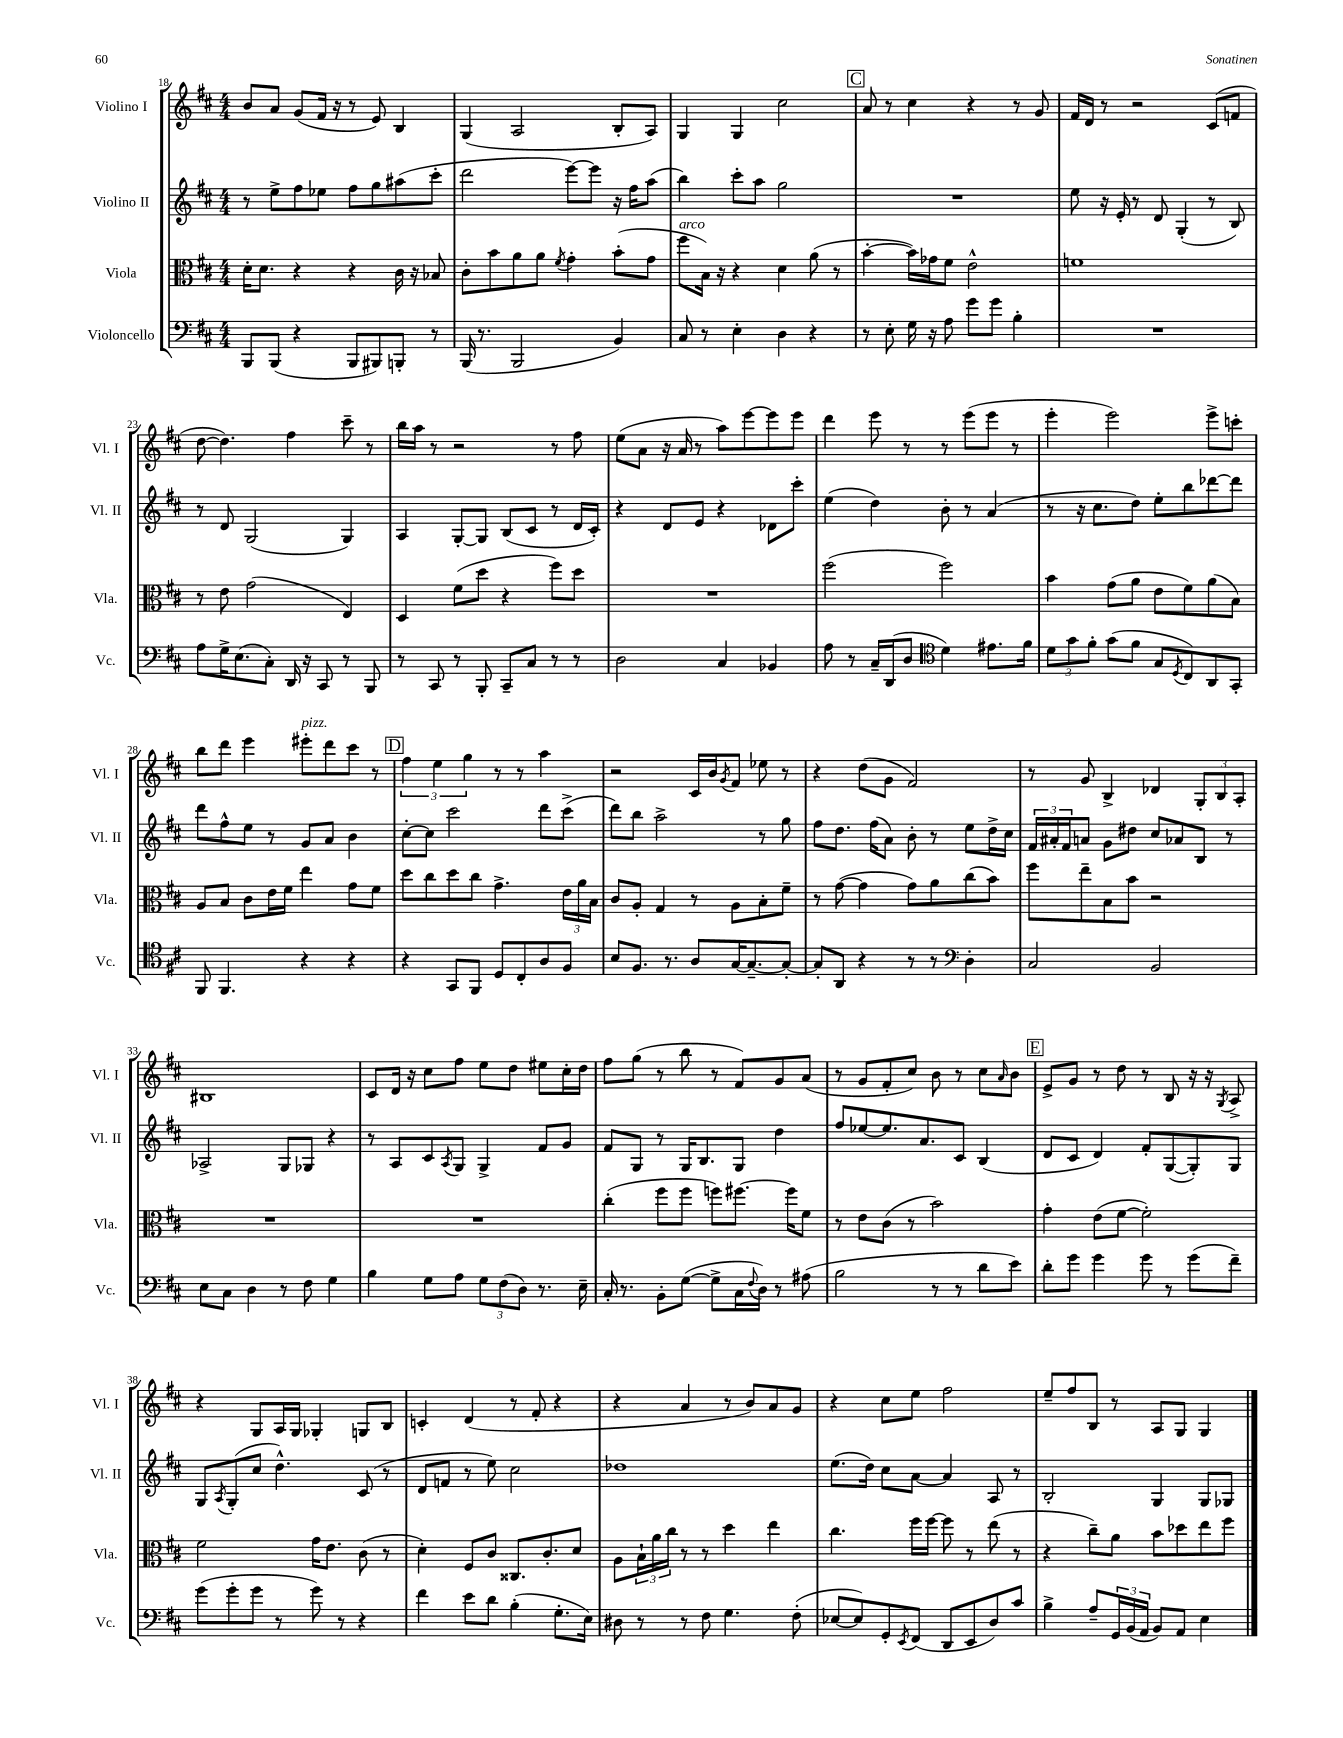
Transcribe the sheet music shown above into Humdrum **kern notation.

**kern	**kern	**kern	**kern
*staff4	*staff3	*staff2	*staff1
*clefF4	*clefC3	*clefG2	*clefG2
*k[f#c#]	*k[f#c#]	*k[f#c#]	*k[f#c#]
*M4/4	*M4/4	*M4/4	*M4/4
8BBB	16d'	8r	8b
.	8.d	.	.
(8BBB	.	8ee^	8a
4r	4r	8ff#	(8g
.	.	8ee-	16f#
.	.	.	16r
8BBB	4r	8ff#	8r
8BBB#)	.	8gg	8e)
8BBB'	16c#	(8aa#	4B
.	16r	.	.
8r	8B-	8ccc#'	.
=	=	=	=
(16BBB	8c#'	2ddd	(4G
8.r	.	.	.
.	8b	.	.
2BBB	8a	.	2A
.	8a	.	.
.	8qf#	.	.
.	4g'	[8eee)	.
.	.	8eee]	.
4BB)	(8b'	16r	8B'
.	.	16ff#	.
.	8g	(8aa	8A)
=	=	=	=
8C#	8ff#	4bb)	4G
8r	16B)	.	.
.	16r	.	.
4E'	4r	8ccc#'	4G
.	.	8aa	.
4D	4d	2gg	2cc#
4r	(8a	.	.
.	8r	.	.
=	=	=	=
8r	[4b'	1r	8a
8E'	.	.	8r
16G	16b])	.	4cc#
16r	16g-	.	.
8A	8f#	.	.
8g	2e^^	.	4r
8g	.	.	.
4B'	.	.	8r
.	.	.	8g
=	=	=	=
1r	1f	8ee	16f#
.	.	.	16d
.	.	16r	8r
.	.	16e'	.
.	.	8r	2r
.	.	8d	.
.	.	(4G'	.
.	.	8r	(8c#
.	.	8B)	8f
=	=	=	=
8A	8r	8r	[8dd
16G^	8e	8d	4.dd])
(8.E	.	.	.
.	(2g	(2G	.
8C#')	.	.	.
16DD	.	.	4ff#
16r	.	.	.
8CC#	.	.	.
8r	4E)	4G)	8ccc#~
8BBB	.	.	8r
=	=	=	=
8r	4D	4A	16bb
.	.	.	16aa
8CC#	.	.	8r
8r	(8f#	[8G'	2r
8BBB'	8dd	8G]	.
8CC#~	4r	(8B	.
8C#	.	8c#	.
8r	8ff#)	8r	8r
8r	8dd	16d	8ff#
.	.	16c#')	.
=	=	=	=
2D	1r	4r	(8ee
.	.	.	8a
.	.	8d	16r
.	.	.	16a
.	.	8e	8r
4C#	.	4r	8aa)
.	.	.	[8eee
4BB-	.	8d-	8eee]
.	.	8ccc#'	8eee
=	=	=	=
8A	(2ff#	(4ee	4ddd
8r	.	.	.
16C#~	.	4dd)	8eee
(16DD	.	.	.
8D	.	.	8r
*clefC4	*	*	*
4d)	2ff#)	8b'	8r
.	.	8r	(8eee
8.e#	.	(4a	8eee
.	.	.	8r
16f#	.	.	.
=	=	=	=
12d	4b	8r	4eee'
12g	.	.	.
.	.	16r	.
12f#'	.	.	.
.	.	8.cc#	.
(8g	(8g	.	2eee)
8f#	8a	8dd)	.
8G	8e	8ee'	.
8qD	.	.	.
8C#)	8f#)	8bb	.
8AA	(8a	[8ddd-	8eee^
8GG'	8B)	8ddd-]	8ccc'
=	=	=	=
8FF#	8A	8ddd	8bb
4.FF#	8B	8ff#^^	8ddd
.	8c#	8ee	4eee
.	16e	8r	.
.	16f#	.	.
4r	4ee	8g	8eee#'
.	.	8a	8ddd
4r	8g	4b	8ccc#
.	8f#	.	8r
=	=	=	=
4r	8dd	[8cc#'	6ff#
.	8cc#	8cc#]	.
.	.	.	6ee
8GG	8dd	2ccc#	.
.	.	.	6gg
8FF#	8cc#	.	.
8D	4.g^	.	8r
8C#'	.	.	8r
8A	.	8ddd	4aa
8F#	24e	(8ccc#^	.
.	24a	.	.
.	24B	.	.
=	=	=	=
8B	8c#	8ddd)	2r
8.F#	8A'	8bb	.
.	4G	2aa^	.
8.r	.	.	.
8A	8r	.	16c#
.	.	.	16b
.	.	.	8qg
[16G	8A	.	8f#
8.G~_	.	.	.
.	8B'	8r	8ee-
8G'_	8f#~	8gg	8r
=	=	=	=
8G']	8r	8ff#	4r
8AA	([8g	8.dd	.
4r	4g]	.	(8dd
.	.	(16ff#	.
.	.	8a)	8g
8r	8g)	8b'	2f#)
8r	8a	8r	.
*clefF4	*	*	*
4D'	(8cc#	8ee	.
.	8b)	16dd^	.
.	.	16cc#	.
=	=	=	=
2C#	8ff#	24f#	8r
.	.	24a#'	.
.	.	24f#	.
.	8ee~	8a	8g
.	8B	8g	4B^
.	8b	8dd#	.
2BB	2r	8cc#	4d-
.	.	8a-	.
.	.	8B	12G'
.	.	.	12B
.	.	8r	.
.	.	.	12A'
=	=	=	=
8E	1r	2A-^	1B#
8C#	.	.	.
4D	.	.	.
8r	.	8G	.
8F#	.	8G-	.
4G	.	4r	.
=	=	=	=
4B	1r	8r	8c#
.	.	8A	16d
.	.	.	16r
8G	.	8c#	8cc#
.	.	8qA	.
8A	.	8G	8ff#
12G	.	4G^	8ee
(12F#	.	.	.
.	.	.	8dd
12D)	.	.	.
8.r	.	8f#	8ee#
.	.	8g	16cc#'
16E~	.	.	16dd
=	=	=	=
16C#'	(4cc#'	8f#	8ff#
8.r	.	.	.
.	.	8G	(8gg
8BB'	8ff#	8r	8r
([8G	8ff#	16G	8bb
.	.	8.B	.
8G^]	8ff)	.	8r
16C#	[8.ff#	8G	8f#)
8qqF#	.	.	.
16D)	.	.	.
8r	.	4dd	8g
.	16ff#]	.	.
(8A#	8f#	.	(8a
=	=	=	=
2B	8r	8ff#	8r
.	8e	[8ee-	8g
.	(8c#	8.ee-]	8f#'
.	8r	.	8cc#)
.	.	8.a	.
8r	2b)	.	8b
8r	.	8c#	8r
8d	.	(4B	8cc#
.	.	.	16qqa
8e)	.	.	8b
=	=	=	=
8d'	4g'	8d	8e^
8g	.	8c#	8g
4g	(8e	4d)	8r
.	[8f#	.	8dd
8g	2f#'])	8f#'	8r
8r	.	([8G	8B
(8g	.	8G'])	16r
.	.	.	16r
.	.	.	8qG
8f#~)	.	8G	8A^
=	=	=	=
(8g	2f#	8G	4r
.	.	8qA	.
8g'	.	(8G'	.
8g	.	8cc#	8G
8r	.	4.dd^^)	16A
.	.	.	16G
8g)	16g	.	4G-'
.	8.e	.	.
8r	.	.	.
4r	(8c#	(8c#	8G
.	8r	8r	8B
=	=	=	=
4f#	4d')	8d	4c'
.	.	8f	.
8e	8F#	8r	(4d
8d	8c#	8ee)	.
(4B'	8.C##	2cc#	8r
.	.	.	8f#'
.	8.c#'	.	.
8.G'	.	.	4r
.	8d	.	.
16E)	.	.	.
=	=	=	=
8D#	8A	1dd-	4r
8r	24B`	.	.
.	24a	.	.
.	24cc#	.	.
8r	8r	.	4a
8F#	8r	.	.
4.G	4dd	.	8r
.	.	.	8b)
.	4ee	.	8a
(8F#'	.	.	8g
=	=	=	=
[8E-	4.cc#	(8.ee	4r
8E-])	.	.	.
.	.	16dd)	.
8GG'	.	8cc#	8cc#
8qEE	.	.	.
(8FF#	16ff#	[8a	8ee
.	[16ff#	.	.
8DD	8ff#]	4a]	2ff#
8EE	8r	.	.
8D)	(8ee	8A	.
8c#	8r	8r	.
=	=	=	=
4B^	4r	2B'	8ee~
.	.	.	8ff#
8A~	8cc#~)	.	8B
24GG	8a	.	8r
(24BB	.	.	.
24AA	.	.	.
8BB)	8b	4G	8A
8AA	8dd-	.	8G
4E	8ee	8G	4G
.	8ff#	8G-	.
==	==	==	==
*-	*-	*-	*-
